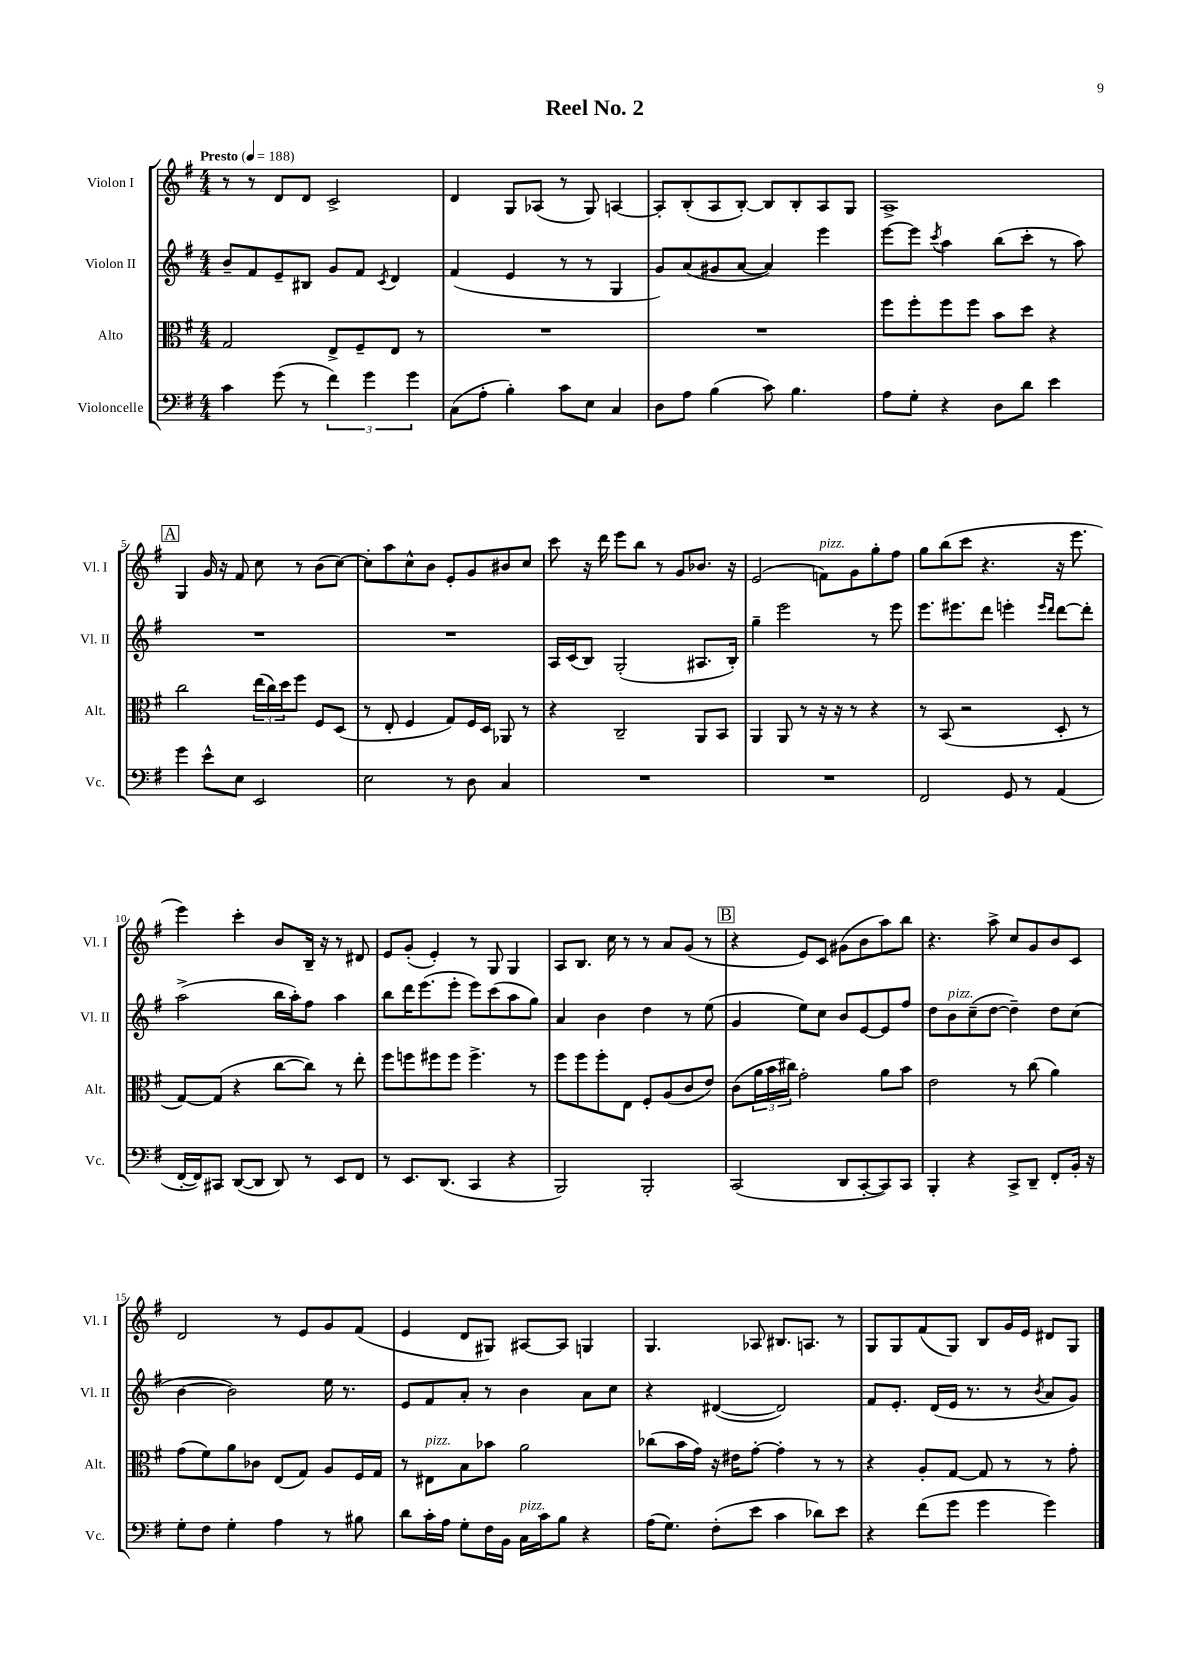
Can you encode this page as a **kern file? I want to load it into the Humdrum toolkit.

**kern	**kern	**kern	**kern
*part4	*part3	*part2	*part1
*staff4	*staff3	*staff2	*staff1
*I"Violoncelle	*I"Alto	*I"Violon II	*I"Violon I
*I'Vc.	*I'Alt.	*I'Vl. II	*I'Vl. I
*clefF4	*clefC3	*clefG2	*clefG2
*k[f#]	*k[f#]	*k[f#]	*k[f#]
*M4/4	*M4/4	*M4/4	*M4/4
*MM188	*MM188	*MM188	*MM188
=1	=1	=1	=1
!	!	!	!LO:TX:a:B:t=Presto
4c\	2G/	8b~/L	8r
.	.	8f#/	8r
(8g\	.	8e~/	8d/L
8r	.	8B#X/J	8d/J
6f#\)	8E^/L	8g/L	2c^/
.	8F#~/	8f#/J	.
6g\	.	.	.
.	.	8qc/	.
.	8E/J	4d/	.
6g\	.	.	.
.	8r	.	.
=2	=2	=2	=2
(8C\L	1r	(4f#/	4d/
8A'\J	.	.	.
4B'\)	.	4e/	8G/L
.	.	.	(8A-X/J
8c\L	.	8r	8r
8E\J	.	8r	8G/)
4C/	.	4G/	[4An/
=3	=3	=3	=3
8D\L	1r	8g/L)	8A'/L]
8A\J	.	(8a/	(8B'/
(4B\	.	8g#X/	8A/
.	.	[8a/J	[8B'/J)
8c\)	.	4a/])	8B/L]
4.B\	.	.	8B'/
.	.	4eee\	8A/
.	.	.	8G/J
=4	=4	=4	=4
8A\L	8ff#\L	[8eee\L	1A^
8G'\J	8ff#'\	8eee\J]	.
.	.	8qccc/	.
4r	8ff#\	4aa\	.
.	8ff#\J	.	.
8D\L	8b\L	(8bb\L	.
8d\J	8dd\J	8ccc'\J	.
4e\	4r	8r	.
.	.	8aa\)	.
!!LO:LB:g=z
!!LO:REH:place=s1:t=A
=5	=5	=5	=5
4g\	2cc\	1r	4G/
8e^^\L	.	.	16g/
.	.	.	16r
8E\J	.	.	8f#/
2EE/	(24ee\LL	.	8cc\
.	24cc\)	.	.
.	24dd\J	.	.
.	8ff#\J	.	8r
.	8F#/L	.	(8b\L
.	(8D/J	.	[8cc\J)
=6	=6	=6	=6
2E\	8r	1r	8cc'\L]
.	8E'/	.	8aa\
.	4F#/	.	8cc^^\
.	.	.	8b\J
8r	8G/L)	.	8e'/L
8D\	16F#/L	.	8g/
.	16D/JJ	.	.
4C/	8AA-X/	.	8b#X/
.	8r	.	8cc/J
=7	=7	=7	=7
1r	4r	16A/LL	8ccc\
.	.	(16c/J	.
.	.	8B/J)	16r
.	.	.	16ddd\
.	2C~/	(2G'/	8eee\L
.	.	.	8bb\J
.	.	.	8r
.	.	.	8g/L
.	8AA/L	8.A#X/L	8.b-X/J
.	8BB/J	.	.
.	.	16B'/Jk)	16r
=8	=8	=8	=8
1r	4AA/	4gg~\	(2e/
.	8AA/	2eee\	.
.	8r	.	.
!	!	!	!LO:TX:a:i:t=pizz.
.	16r	.	8fn\L)
.	16r	.	.
.	8r	.	8g\
.	4r	8r	8gg'\
.	.	8eee\	8ff#\J
=9	=9	=9	=9
2FF#/	8r	8.eee\L	8gg\L
.	(8BB/	.	(8bb\
.	.	8.eee#X\	.
.	2r	.	8ccc\J
.	.	8ddd\J	4.r
8GG/	.	4eeen'\	.
8r	.	.	.
.	.	16qqeee/LL	.
.	.	16qqddd/JJ	.
(4AA/	8D'/	[8ddd\L	16r
.	.	.	8.eee\
.	8r	8ddd'\J]	.
!!LO:LB:g=z
=10	=10	=10	=10
[16FF#'/LL	[8G/L)	(2aa^\	4eee\)
16FF#/J])	.	.	.
8CC#X/J	(8G/J]	.	.
([8DD/L	4r	.	4ccc'\
8DD/J]	.	.	.
8DD/)	[8cc\L	16bb\LL	8b/L
.	.	16aa'\J)	.
8r	8cc\J])	8ff#\J	16B~/Jk
.	.	.	16r
8EE/L	8r	4aa\	8r
8FF#/J	8ee'\	.	8d#X/
=11	=11	=11	=11
8r	8ff#\L	8bb\L	8e/L
8.EE/L	8ffn\	16ddd\K	(8g'/J
.	.	(8.eee\	.
.	8ff#X\	.	4e'/)
(8.DD/J	.	.	.
.	8ff#\J	8eee'\J	.
4CC/	4.ff#^\	8eee\L)	8r
.	.	(8ccc\	8G/
4r	.	8aa\	4G/
.	8r	8gg\J)	.
=12	=12	=12	=12
2BBB/)	8ff#\L	4a/	8A/L
.	8ff#\	.	8.B/J
.	8ff#'\	4b\	.
.	.	.	16cc\
.	8E\J	.	8r
2BBB'/	8F#'/L	4dd\	8r
.	(8A/	.	8a/L
.	8c/	8r	(8g/J
.	8e/J)	(8ee\	8r
!!LO:REH:place=s1:t=B
=13	=13	=13	=13
(2CC/	(8c\L	4g/	4r
.	24a\L	.	.
.	24b\	.	.
.	24cc#X\JJ)	.	.
.	2g'\	8ee\L)	8e/L)
.	.	8cc\J	8c/J
8DD/L	.	8b/L	(8g#X\L
[8CC'/	.	[8e/	8b\
8CC/])	8a\L	8e/]	8aa\)
8CC/J	8b\J	8ff#/J	8bb\J
=14	=14	=14	=14
4BBB'/	2e\	8dd\L	4.r
!	!	!LO:TX:a:i:t=pizz.	!
.	.	8b\	.
4r	.	(8cc~\	.
.	.	[8dd\J	8aa^\
8CC^/L	8r	4dd~\])	8cc/L
8DD~/J	(8cc\	.	8g/
8FF#'/L	4a\)	8dd\L	8b/
16BB'/Jk	.	(8cc\J	8c/J
16r	.	.	.
!!LO:LB:g=z
=15	=15	=15	=15
8G'\L	(8g\L	[4b\	2d/
8F#\J	8f#\)	.	.
4G'\	8a\	2b\])	.
.	8c-X\J	.	.
4A\	(8E/L	.	8r
.	8G/J)	.	8e/L
8r	8A/L	16ee\	8g/
.	.	8.r	.
8B#X\	16F#/L	.	(8f#/J
.	16G/JJ	.	.
=16	=16	=16	=16
8d\L	8r	8e/L	4e/
!	!LO:TX:a:i:t=pizz.	!	!
16c'\L	8E#X\L	8f#/	.
16A\JJ	.	.	.
8G'\L	8B\	8a'/J	8d/L
16F#\L	8b-X\J	8r	8G#X/J)
16BB\JJ	.	.	.
!LO:TX:a:i:t=pizz.	!	!	!
16C\LL	2a\	4b\	[8A#X/L
16c\J	.	.	.
8B\J	.	.	8A#/J]
4r	.	8a\L	4Gn/
.	.	8cc\J	.
=17	=17	=17	=17
(16A\KL	(8cc-X\L	4r	4.G/
8.G\J)	.	.	.
.	16b\L	.	.
.	16g\JJ)	.	.
(8F#'\L	16r	([4d#X/	.
.	16e#X\KL	.	.
8e\J	[8g'\J	.	8A-X/
4c\	4g'\]	2d#/])	8.B#X/L
.	.	.	8.An/J
8d-X\L)	8r	.	.
8e\J	8r	.	8r
=18	=18	=18	=18
4r	4r	8f#/L	8G/L
.	.	8.e'/J	8G/
(8f#\L	8A'/L	.	(8f#/
.	.	(16d/LL	.
8g\J	[8G/J	16e/JJ	8G/J)
.	.	8.r	.
4g\	8G/]	.	8B/L
.	8r	8r	16g/L
.	.	.	16e/JJ
.	.	8qb/	.
4g\)	8r	8a/L	8d#X/L
.	8g'\	8g/J)	8G/J
==	==	==	==
*-	*-	*-	*-
